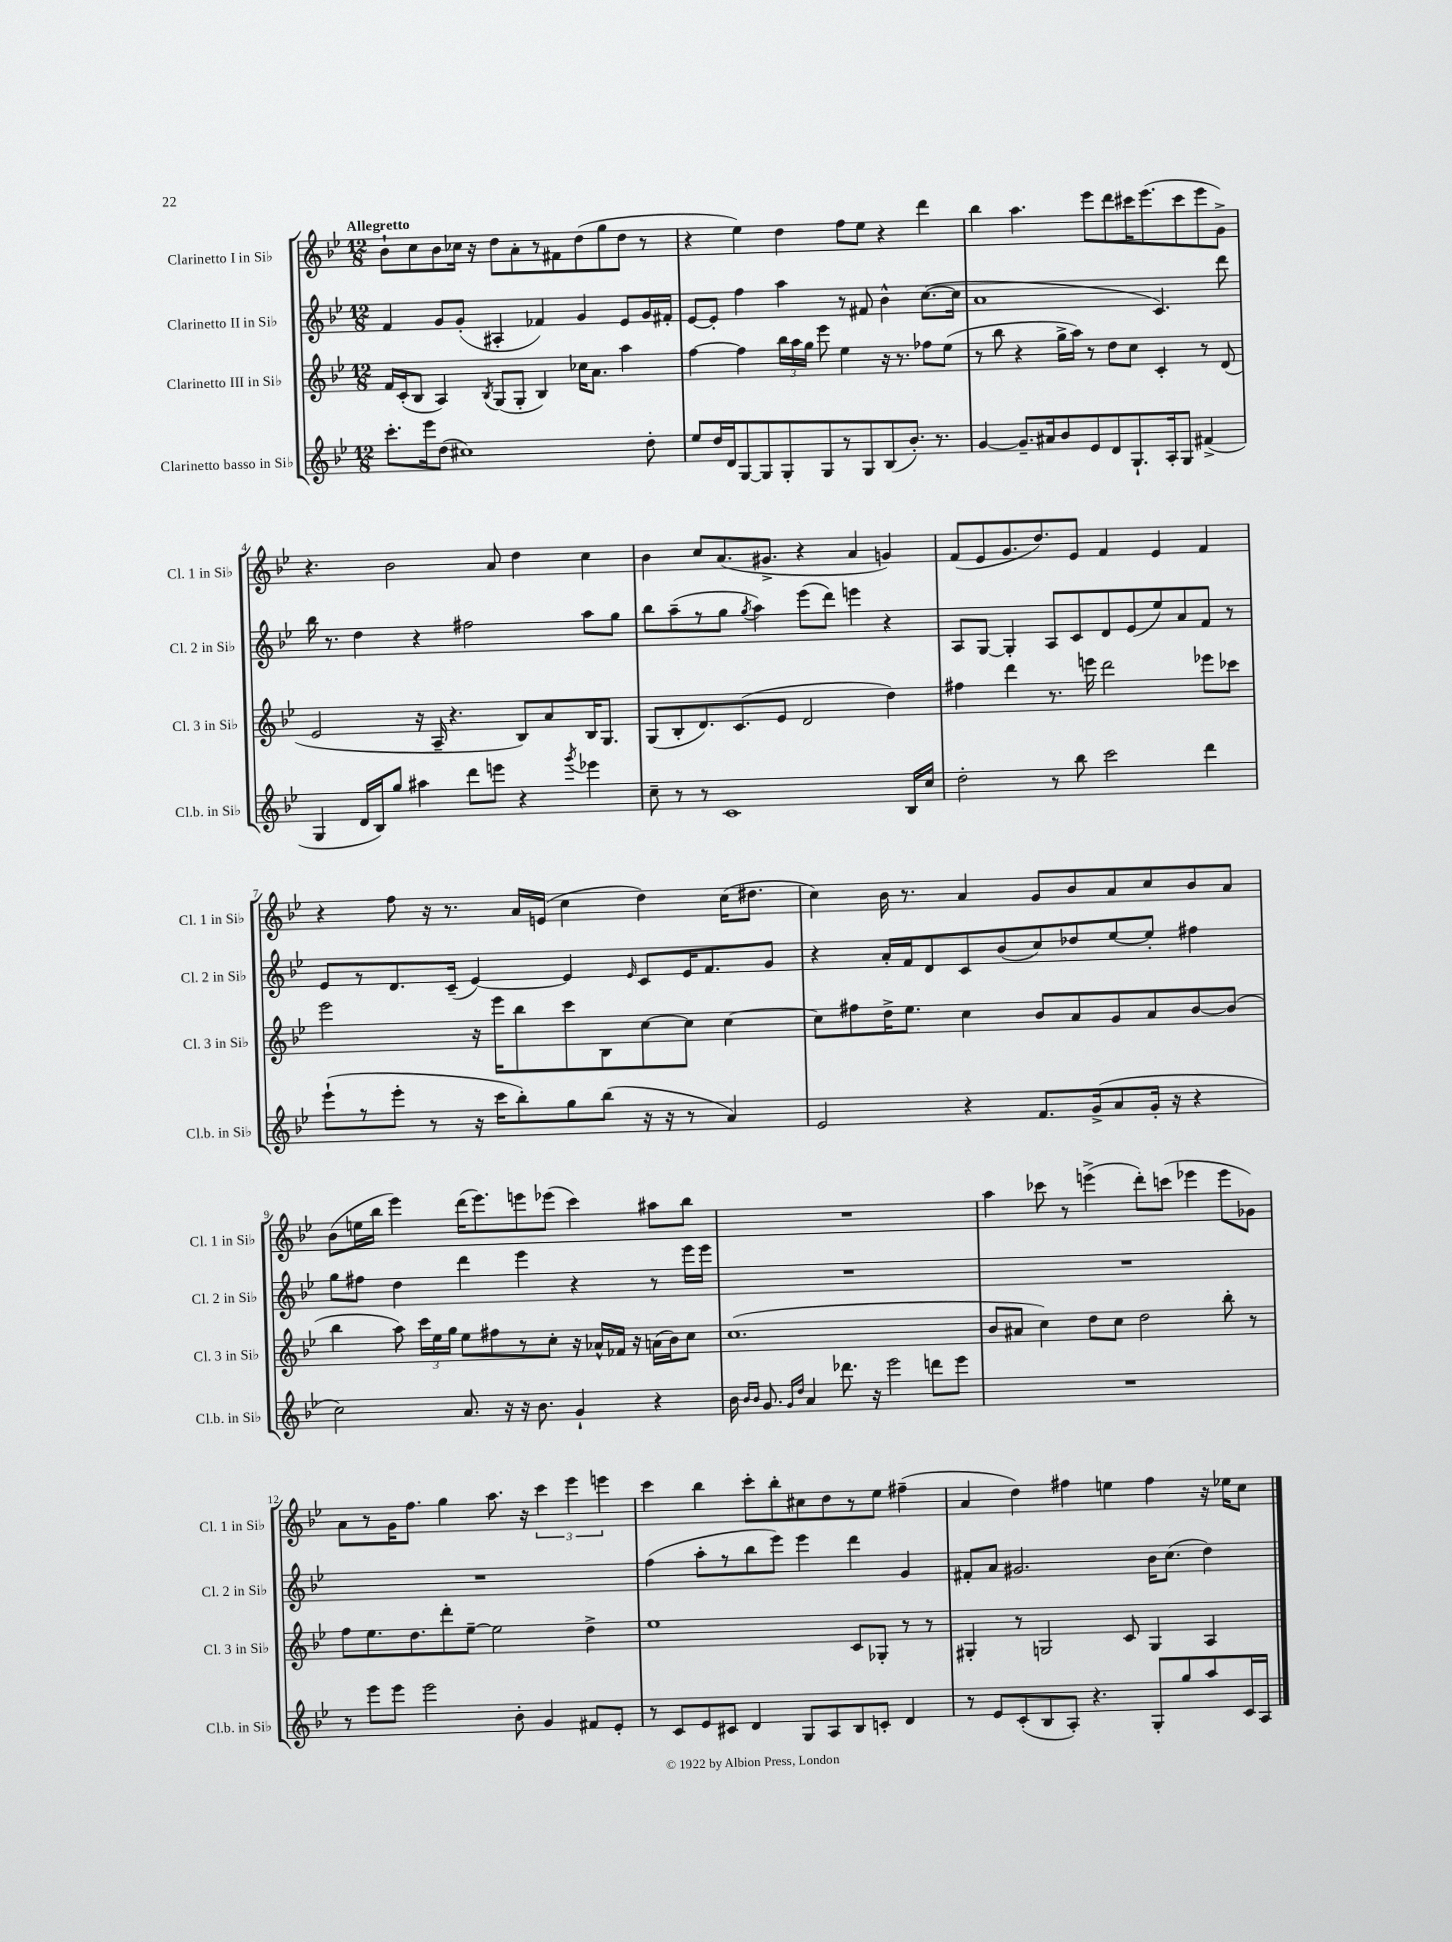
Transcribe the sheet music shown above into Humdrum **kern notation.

**kern	**kern	**kern	**kern
*part4	*part3	*part2	*part1
*staff4	*staff3	*staff2	*staff1
*I"Clarinetto basso in Si♭	*I"Clarinetto III in Si♭	*I"Clarinetto II in Si♭	*I"Clarinetto I in Si♭
*I'Cl.b. in Si♭	*I'Cl. 3 in Si♭	*I'Cl. 2 in Si♭	*I'Cl. 1 in Si♭
*clefG2	*clefG2	*clefG2	*clefG2
*k[b-e-]	*k[b-e-]	*k[b-e-]	*k[b-e-]
*M12/8	*M12/8	*M12/8	*M12/8
=1	=1	=1	=1
!	!	!	!LO:TX:a:B:t=Allegretto
8.ccc'\L	16f/LL	4f/	8b-`\L
.	(16c'/J	.	.
.	8B-/J	.	8cc\
16eee-\k	.	.	.
(8dd\J	4A/)	8g/L	8b-\
1cc#X)	.	(8g'/J	16cc-X\Jk
.	.	.	16r
.	8qB-/	.	.
.	(8G/L	4A#X'/	8dd\L
.	8G'/J	.	8a'\
.	4B-/)	4f-X/)	8r
.	.	.	8f#X\
.	16cc-X\KL	4g/	(8dd\
.	8.a\J	.	.
.	.	.	8gg\
.	4aa\	8e-/L	8dd\J
8dd'\	.	16g/L	8r
.	.	16f#X'/JJ	.
=2	=2	=2	=2
8ee-/L	[4ff\	[8e-/L	4r
16dd/L	.	8e-'/J]	.
16d/J	.	.	.
[8G/	4ff\]	4ff\	4ee-\)
8G/]	.	.	.
8G'/	24bb-\LL	4aa\	4dd\
.	24aa\	.	.
.	24gg\JJ	.	.
8G/	8eee-\	.	.
8r	4ee-\	8r	8ff\L
8G/	.	8f#X/	8ee-\J
(8B-/	16r	4b-^^\	4r
.	8.r	.	.
8.b-'/J)	.	.	.
.	8ff-X\L	([8.cc\L	4ddd\
8.r	.	.	.
.	(8ee-\J	.	.
.	.	16cc\Jk]	.
=3	=3	=3	=3
[4g/	8r	1a	4bb-\
.	8bb-\	.	.
8.g~/L]	4r	.	4.aa\
16a#X/k	.	.	.
8b-/	16gg^\LL	.	.
.	16aa\JJ)	.	.
8e-/	8r	.	8eee-\L
8d/	8dd\L	.	8ddd\
8.G`/	8cc\J	.	16ccc#X\K
.	.	.	(8.eee-\
.	4c'/	4.c/)	.
16A'/k	.	.	.
8G/J	.	.	8ccc#\
(4f#X^/	8r	.	8eee-\
.	(8d/	8ddd\	8g^\J)
!!LO:LB:g=z
=4	=4	=4	=4
4G/	2e-/	16bb-\	4.r
.	.	8.r	.
16d/LL	.	4dd\	.
16B-/J)	.	.	.
8gg/J	.	.	2b-\
4aa#X\	16r	4r	.
.	16A~/	.	.
.	4.r	.	.
8ddd\L	.	2ff#X\	.
8eeen\J	.	.	8a/
4r	8B-/L)	.	4dd\
.	8a/	.	.
8qggg/	.	.	.
4eee-X\	16B-/K	8aa\L	4cc\
.	8.G/J	.	.
.	.	8gg\J	.
=5	=5	=5	=5
8cc~\	(8G/L	8bb-\L	4b-\
8r	8B-'/	(8aa~\	.
8r	8.d/)	8r	8cc/L
1c	.	8gg\J	(8.a/
.	(8.c/	.	.
.	.	8qgg/	.
.	.	4aa\)	.
.	.	.	8.g#X^/J
.	8e-/J	.	.
.	2d/	(8eee-\L	4r
.	.	8ddd\J)	.
.	.	4eeen\	4a/
.	4dd\)	4r	4gn/)
16B-/LL	.	.	.
16cc/JJ	.	.	.
=6	=6	=6	=6
2dd'\	4ff#X\	8A/L	(8f/L
.	.	[8G/J	8e-/
.	4ddd\	4G'/]	8.g/
.	.	.	8.dd/)
8r	8.r	8A/L	.
8bb-\	.	8c/	8e-/J
.	16eeen\	.	.
2ccc\	2ddd\	8d/	4f/
.	.	(8e-/	.
.	.	8ee-/)	4e-/
.	.	8a/	.
4ddd\	8eee-X\L	8f/J	4f/
.	8ccc-X\J	8r	.
!!LO:LB:g=z
=7	=7	=7	=7
(8eee-`\L	2eee-\	8e-/L	4r
8r	.	8r	.
8eee-'\J	.	8.d/	8ff\
8r	.	.	16r
.	.	(16c~/Jk	8.r
16r	16r	[4e-/)	.
16ccc\KL	16eee-\KL	.	.
8bb-'\)	8bb-\	.	16a/LL
.	.	.	(16en/JJ
8gg\	8ccc\	4e-/]	4cc\
(8bb-\J	8B-\	.	.
.	.	16qqe-/	.
16r	[8cc\	8c/L	4dd\)
16r	.	.	.
8r	8cc\J]	16e-/K	.
.	.	8.f/	.
4a/)	[4cc\	.	(16cc\KL
.	.	.	8.dd#X\J
.	.	8g/J	.
=8	=8	=8	=8
2e-/	8cc\L]	4r	4cc\)
.	8ff#X\	.	.
.	16dd^\K	16a'/LL	16b-\
.	8.ee-\J	16f/J	8.r
.	.	8d/	.
4r	4cc\	8c/	4a/
.	.	(8b-/	.
8.f/L	8b-/L	8cc/)	8g/L
.	8a/	8dd-X/	8b-/
(16g^/k	.	.	.
8a/	8g/	[8ee-/	8a/
16g'/Jk	8a/	8ee-'/J]	8cc/
16r	.	.	.
4r	[8b-/	4ff#X\	8b-/
.	(8b-/J]	.	8a/J
!!LO:LB:g=z
=9	=9	=9	=9
2cc\)	4bb-\	8gg\L	(8b-\L
.	.	8ff#X\J	16een\L
.	.	.	16bb-\JJ
.	8aa\)	4dd\	4eee-\)
.	24ccc\LL	.	.
.	24ee-\	.	.
.	24gg\JJ	.	.
8.a/	8ee-\L	4ddd\	(16ddd\KL
.	.	.	8.eee-\)
.	8ff#X\	.	.
16r	.	.	.
16r	8r	4eee-\	8eeen\
8.b-\	.	.	.
.	8cc'\J	.	(8eee-X\J
4g`/	16r	4r	4ccc\)
.	16a-X^^/LL	.	.
.	16f-X/JJ	.	.
.	16r	.	.
4r	(16an\LL	8r	8aa#X\L
.	16b-\J)	.	.
.	8cc\J	16eee-\LL	8bb-\J
.	.	16eee-\JJ	.
=10	=10	=10	=10
16b-\	(1.cc	1.r	1.r
16qqb-/LL	.	.	.
16qqb-/JJ	.	.	.
8.g/	.	.	.
16qqg/LL	.	.	.
16qqdd/JJ	.	.	.
4a/	.	.	.
8.ddd-X\	.	.	.
16r	.	.	.
2eee-\	.	.	.
8dddn\L	.	.	.
8eee-\J	.	.	.
=11	=11	=11	=11
1.r	8b-/L	1.r	4aa\
.	8a#X/J	.	.
.	4cc\)	.	8ccc-X\
.	.	.	8r
.	8dd\L	.	(4eeen^\
.	8cc\J	.	.
.	2dd\	.	8ddd'\L)
.	.	.	(8cccn\J
.	.	.	4eee-X\
.	8bb-'\	.	8eee-\L
.	8r	.	8g-X\J)
!!LO:LB:g=z
=12	=12	=12	=12
8r	8ff\L	1.r	8a\L
8eee-\L	8.ee-\	.	8r
8eee-\J	.	.	16g\K
.	8.dd\	.	8.ff\J
2eee-\	.	.	.
.	8ddd'\	.	4gg\
.	[8ee-~\J	.	.
.	2ee-\]	.	8.aa\
8b-'\	.	.	.
.	.	.	16r
4g/	.	.	6ccc\
.	.	.	6eee-\
8f#X/L	4dd^\	.	.
.	.	.	6eeen\
8e-'/J	.	.	.
=13	=13	=13	=13
8r	1ee-	(4ff\	4ccc\
8c/L	.	.	.
8e-/	.	8aa'\L	4bb-\
8c#X/J	.	8r	.
4d/	.	8bb-\	8ccc'\L
.	.	8eee-\J)	8bb-'\
8G/L	.	4eee-\	8cc#X\
8A/	.	.	8dd\
8B-/	8c/L	4ddd\	8r
8cn'/J	8G-X'/J	.	8ee-\J
4d/	8r	4g/	(4ff#X~\
.	8r	.	.
=14	=14	=14	=14
8r	4G#X'/	8f#X'/L	4a/
8e-/L	.	8a/J	.
(8c'/	8r	2.g#X/	4dd\)
8B-/	2Gn/	.	.
8A'/J)	.	.	4ff#X\
4.r	.	.	.
.	.	.	4een\
.	8c/	.	.
8G'/L	4G/	16b-\KL	4ff#\
.	.	(8.cc\J	.
8gg/	.	.	.
8aa/	4A/	4dd\)	16r
.	.	.	16ee-X\KL
16c/L	.	.	8cc\J
16A/JJ	.	.	.
==	==	==	==
*-	*-	*-	*-
